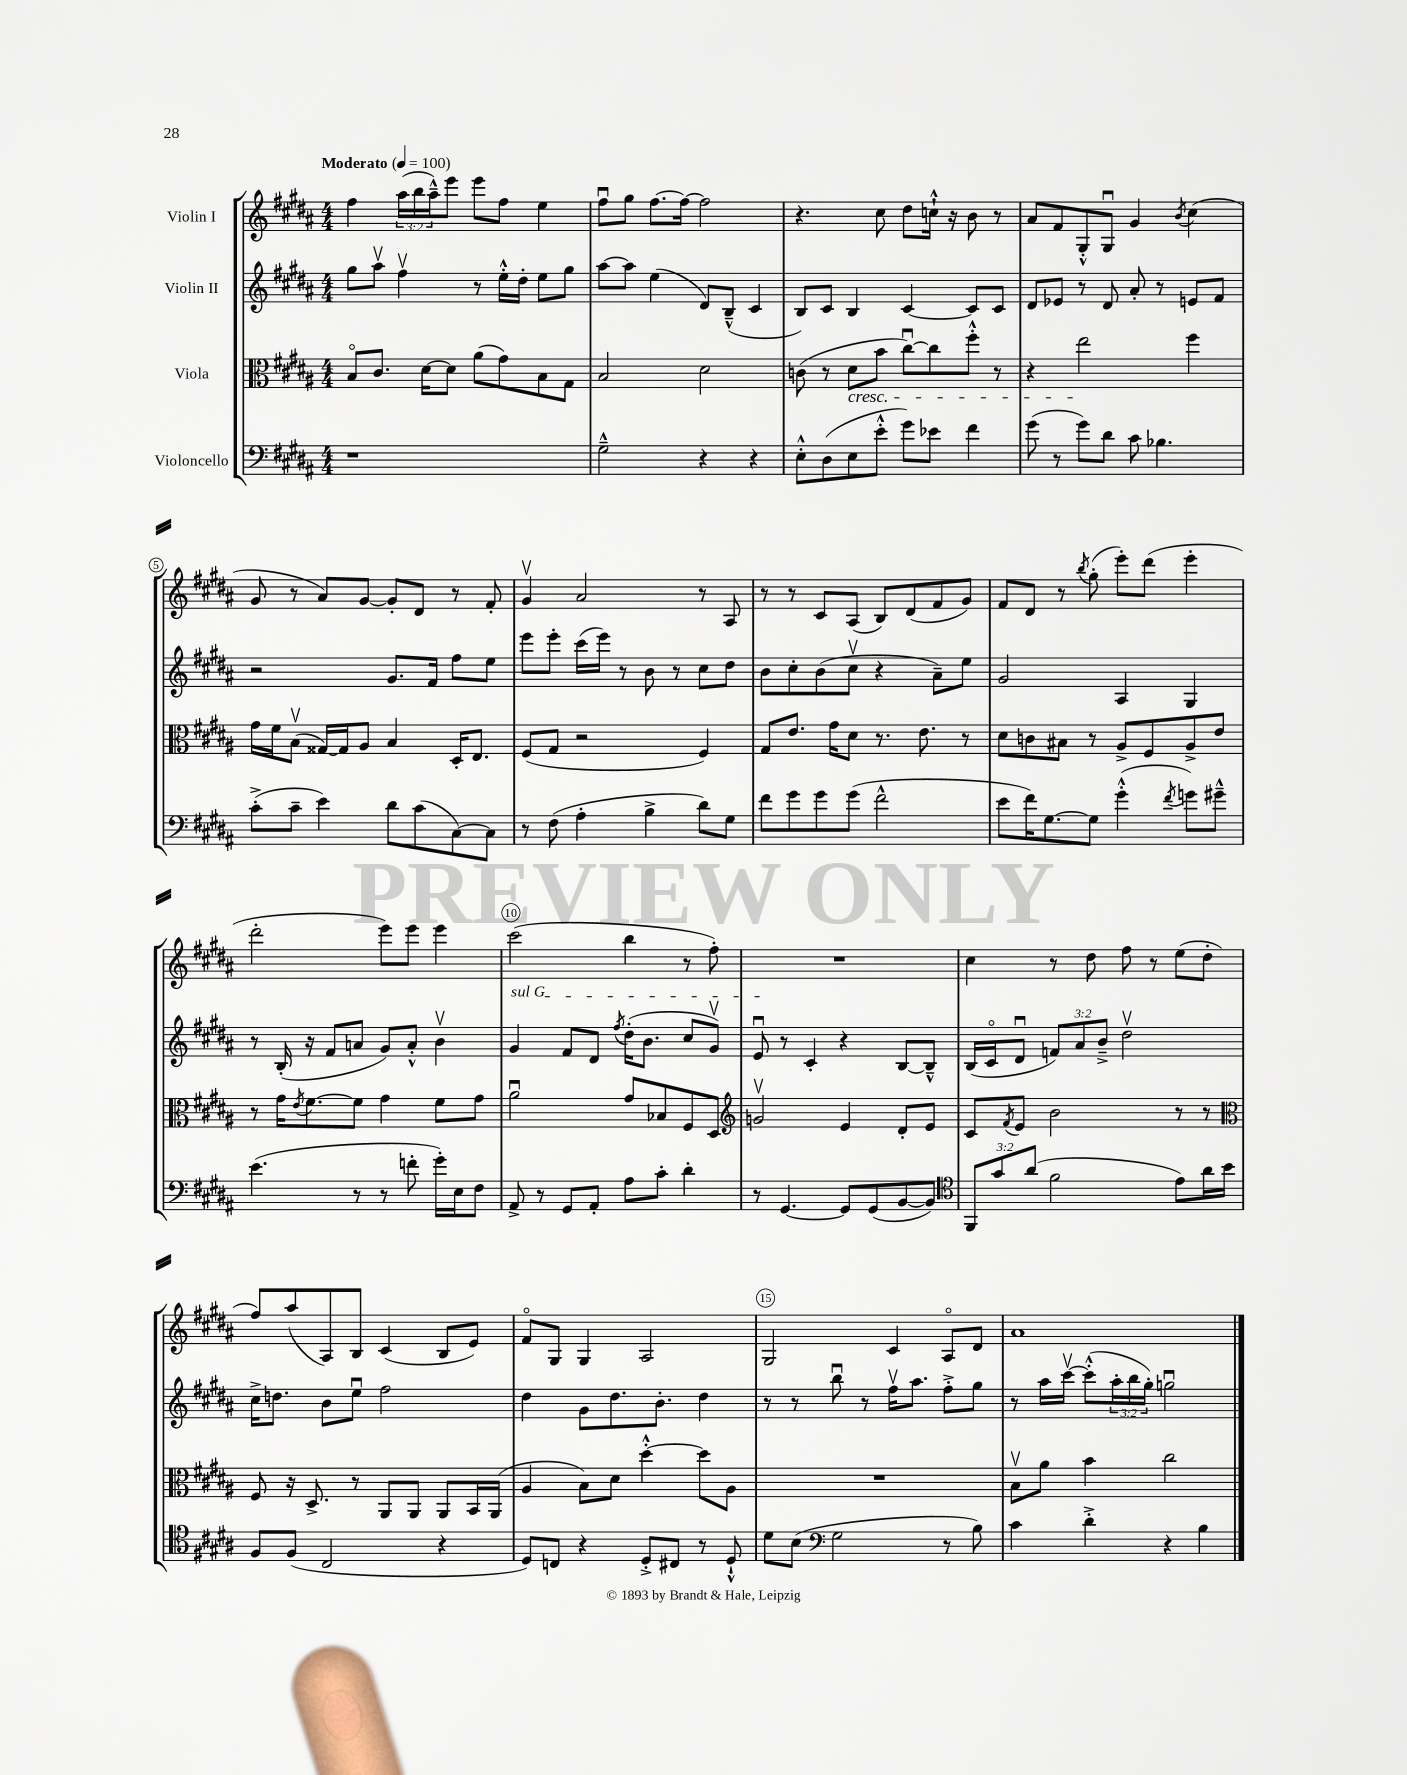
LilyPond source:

<<
\new StaffGroup <<
\new Staff = "s0" \with { instrumentName = "Violin I" } {
    \clef treble \key b \major \numericTimeSignature \time 4/4 \override Staff.TupletNumber.text = #tuplet-number::calc-fraction-text \tempo "Moderato" 4 = 100
    fis''4 \tuplet 3/2 { ais''16( b''16 ais''16---^) } e'''8 e'''8 fis''8 e''4 |
    fis''8\downbow gis''8 fis''8.~ fis''16~ fis''2 |
    r4. cis''8 dis''8 c''16-!-^ r16 b'8 r8 |
    ais'8 fis'8 gis8-.-^ gis8\downbow gis'4 \acciaccatura { b'8 } cis''4( |
    gis'8 r8 ais'8) gis'8~ gis'8-. dis'8 r8 fis'8-. |
    gis'4\upbow ais'2 r8 ais8 |
    r8 r8 cis'8 ais8( b8) dis'8( fis'8 gis'8) |
    fis'8 dis'8 r8 \acciaccatura { b''8 } gis''8-.( e'''8-.) dis'''8( e'''4-. |
    dis'''2-. e'''8) e'''8 e'''4 |
    cis'''2( b''4 r8 fis''8-.) |
    R1 |
    cis''4 r8 dis''8 fis''8 r8 e''8( dis''8-. |
    fis''8) ais''8( ais8) b8 cis'4( b8 e'8) |
    fis'8\flageolet gis8 gis4 ais2 |
    gis2 cis'4 ais8\flageolet dis'8 |
    ais'1 \bar "|." |
}
\new Staff = "s1" \with { instrumentName = "Violin II" } {
    \clef treble \key b \major \numericTimeSignature \time 4/4 \override Staff.TupletNumber.text = #tuplet-number::calc-fraction-text
    gis''8 ais''8\upbow fis''4\upbow r8 e''16-.-^ dis''16-. e''8 gis''8 |
    ais''8~ ais''8 e''4( dis'8) b8---^( cis'4 |
    b8) cis'8 b4 cis'4~ cis'8 cis'8 |
    dis'8 ees'8 r8 dis'8 ais'8-. r8 e'8 fis'8 |
    r2 gis'8. fis'16 fis''8 e''8 |
    e'''8 e'''8-. cis'''16( e'''16) r8 b'8 r8 cis''8 dis''8 |
    b'8 cis''8-. b'8( cis''8\upbow r4 ais'8--) e''8 |
    gis'2 ais4 gis4 |
    r8 b16-.( r16 fis'8 a'8 gis'8) a'8-.-^ b'4\upbow |
    \once \override TextSpanner.bound-details.left.text = \markup { \italic "sul G" } gis'4\startTextSpan fis'8 dis'8 \acciaccatura { fis''8 } dis''16-.( b'8. cis''8 gis'8\upbow) |
    e'8\downbow\stopTextSpan r8 cis'4-. r4 b8~ b8---^ |
    b16( cis'16\flageolet dis'8\downbow \tuplet 3/2 { f'8) ais'8 b'8---> } dis''2\upbow |
    cis''16-> d''8. b'8 e''8\downbow fis''2 |
    dis''4 gis'8 dis''8. b'8.-. dis''4 |
    r8 r8 b''8\downbow r8 fis''16\upbow ais''8. fis''8-.-> gis''8 |
    r8 ais''16 cis'''16~\upbow cis'''8-.-^( \tuplet 3/2 { ais''16-. b''16 gis''16-.) } g''2\downbow \bar "|." |
}
\new Staff = "s2" \with { instrumentName = "Viola" } {
    \clef alto \key b \major \numericTimeSignature \time 4/4
    b8\flageolet cis'8. dis'16~ dis'8 ais'8( gis'8) b8 gis8 |
    b2 dis'2 |
    c'8( r8 dis'8\cresc b'8 cis''8~\downbow) cis''8 fis''8-.-^ r8 |
    r4 e''2\! fis''4 |
    gis'16 fis'16 b8\upbow( gisis16~) gisis16 ais8 b4 dis16-. e8. |
    fis8( gis8 r2 fis4) |
    gis8 e'8. gis'16 dis'8 r8. e'8. r8 |
    dis'8 c'8 bis8 r8 ais8-> fis8 ais8-> e'8 |
    r8 gis'16 \acciaccatura { e'8 } fis'8.~ fis'8 gis'4 fis'8 gis'8 |
    ais'2\downbow gis'8 bes8 fis8 dis8 |
    \clef treble g'2\upbow e'4 dis'8-. e'8 |
    cis'8 \acciaccatura { fis'8 } e'8 b'2 r8 r8 |
    \clef alto fis8 r16 dis8.-> r8 ais,8 ais,8 ais,8 b,16 ais,16( |
    ais4 b8) dis'8 dis''4~-.-^ dis''8 ais8 |
    R1 |
    b8\upbow ais'8 b'4 cis''2 \bar "|." |
}
\new Staff = "s3" \with { instrumentName = "Violoncello" } {
    \clef bass \key b \major \numericTimeSignature \time 4/4 \override Staff.TupletNumber.text = #tuplet-number::calc-fraction-text
    r1 |
    gis2---^ r4 r4 |
    e8-.-^ dis8( e8 e'8-.-^ gis'8) ees'8 fis'4 |
    gis'8( r8 gis'8) dis'8 cis'8 bes4. |
    cis'8-.->( cis'8-- e'4) dis'8 cis'8( cis8~) cis8 |
    r8 fis8( ais4-. b4-> dis'8) gis8 |
    fis'8 gis'8 gis'8 gis'8( fis'2-^ |
    e'8 fis'16) gis8.~ gis8 gis'4-.-^( \acciaccatura { fis'8 } g'8) gis'8---^ |
    e'4.( r8 r8 f'8-. gis'16-.) e16 fis8 |
    ais,8-> r8 gis,8 ais,8-. ais8 cis'8-. dis'4-. |
    r8 gis,4.~ gis,8 gis,8( b,8~ b,8) |
    \clef tenor \tuplet 3/2 { fis,8 gis'8 ais'8( } fis'2 e'8) ais'16 b'16 |
    fis8 fis8( cis2 r4 |
    dis8) c8 r4 dis8-.-> cis8 r8 dis8-!-^ |
    dis'8 b8( \clef bass gis2 r8 b8) |
    cis'4 dis'4-.-> r4 b4 \bar "|." |
}
>>
>>
\layout { \context { \Score \override BarNumber.break-visibility = ##(#f #t #t) barNumberVisibility = #(every-nth-bar-number-visible 5) \override BarNumber.stencil = #(make-stencil-circler 0.1 0.3 ly:text-interface::print) } }
